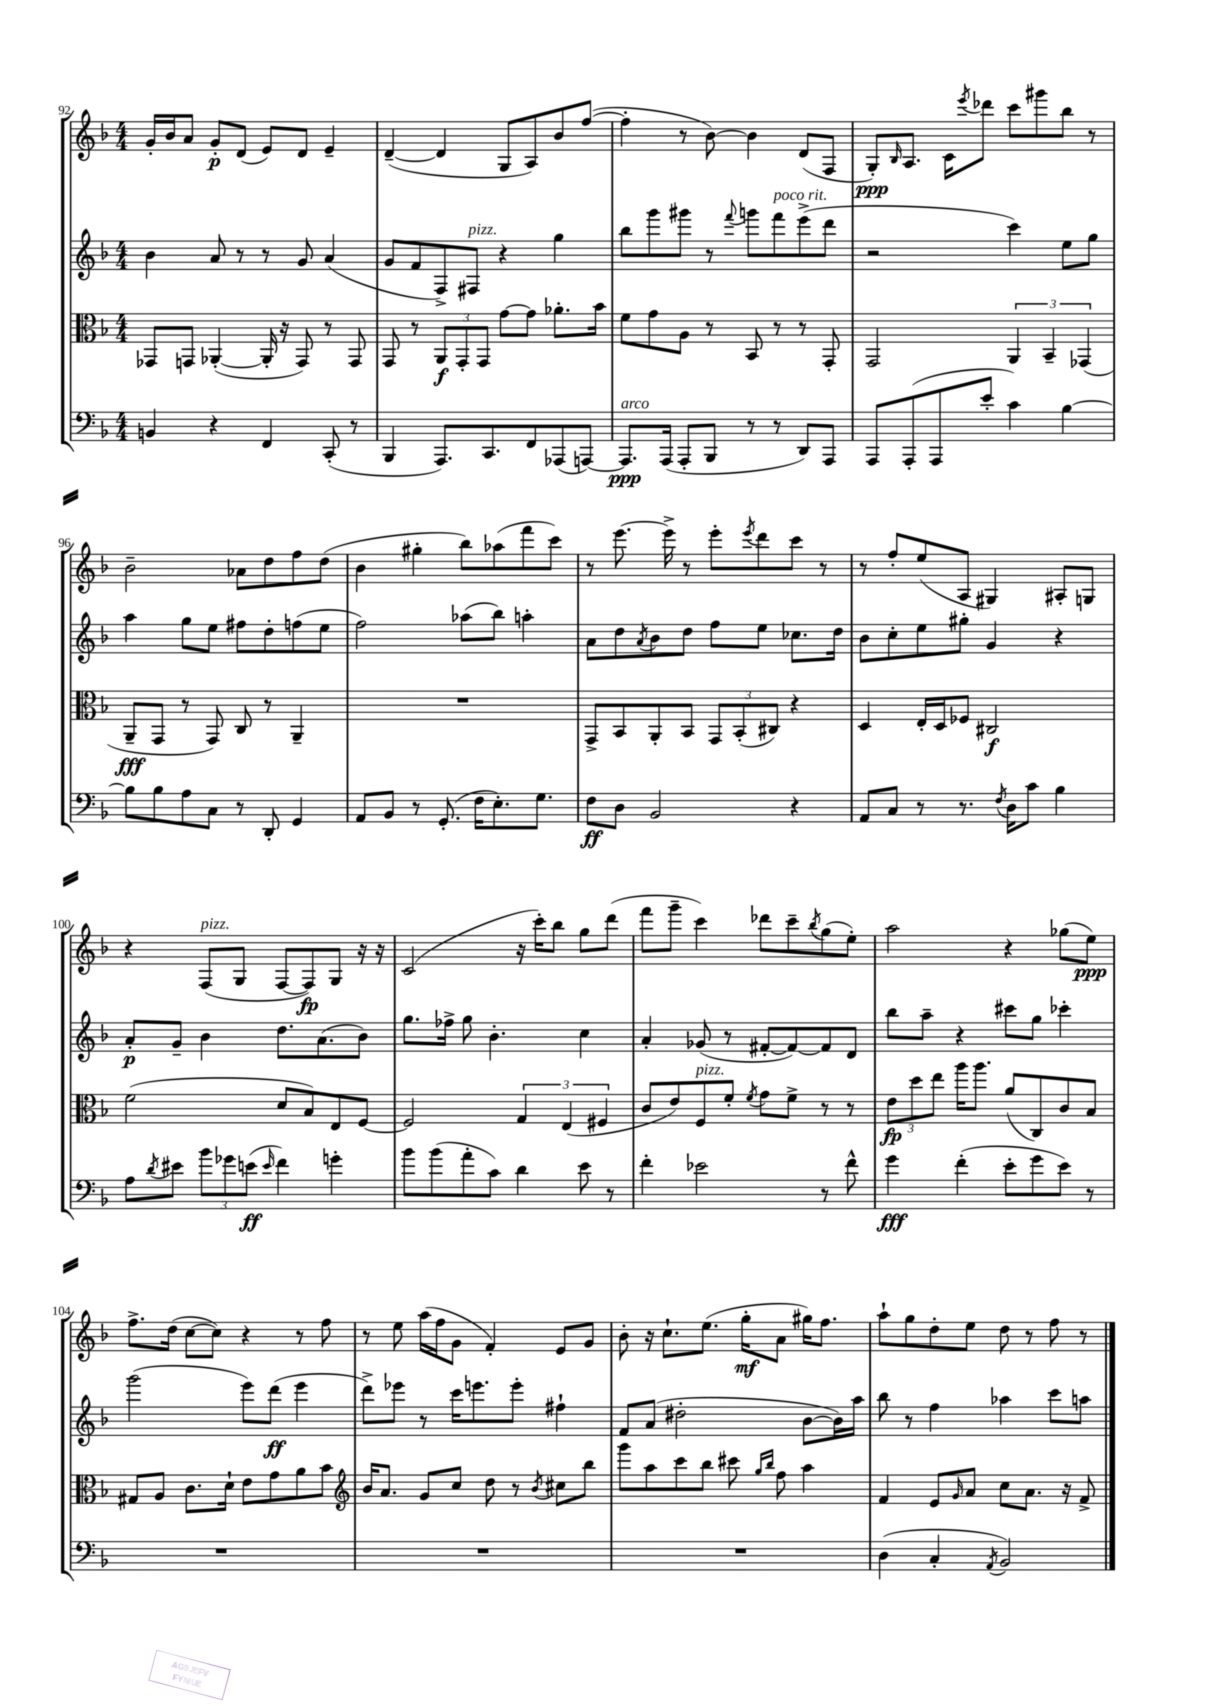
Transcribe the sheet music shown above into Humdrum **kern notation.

**kern	**kern	**kern	**kern
*staff4	*staff3	*staff2	*staff1
*clefF4	*clefC3	*clefG2	*clefG2
*k[b-]	*k[b-]	*k[b-]	*k[b-]
*M4/4	*M4/4	*M4/4	*M4/4
4BB	8GG-	4b-	16g'
.	.	.	16b-
.	8GG	.	8a
4r	([4AA-'	8a	8g'
.	.	8r	(8d
4FF	16AA-']	8r	8e)
.	16r	.	.
.	8GG)	8g	8d
(8CC'	8r	(4a	4e~
8r	8GG	.	.
=	=	=	=
4BBB-	8GG	8g	([4d~
.	8r	8f	.
8.AAA)	12AA	8F^)	4d]
.	12GG'	.	.
.	.	8F#	.
.	12GG	.	.
8.CC	.	.	.
.	[8g	4r	8G
8FF	8g]	.	8A)
(8AAA-	8.a-'	4gg	8b-
[8AAA)	.	.	([8ff
.	16b-	.	.
=	=	=	=
8.AAA]	8f	8bb-	4ff']
.	8g	8ggg	.
(16AAA	.	.	.
8AAA'	8A	8ggg#	8r
8BBB-	8r	8r	[8b-)
.	.	8qqfff	.
8r	8BB-	8ggg	4b-]
8r	8r	8fff	.
8DD)	8r	(8eee^	(8d
8AAA	8GG'	8ddd	8F
=	=	=	=
8AAA	2GG	2r	8G')
.	.	.	16qqB-
(8AAA'	.	.	8.A
8AAA	.	.	.
.	.	.	16c
.	.	.	8qeee
8e'	.	.	8ddd-
4c)	6AA	4ccc)	8ccc
.	.	.	8ggg#
.	6BB-~	.	.
[4B-	.	8ee	8bb-
.	(6GG-	.	.
.	.	8gg	8r
=	=	=	=
8B-]	8AA~	4aa	2b-~
8B-	8GG	.	.
8A	8r	8gg	.
8C	8GG)	8ee	.
8r	8C	8ff#	8a-
8DD'	8r	8dd'	8dd
4GG	4AA~	(8ff	8ff
.	.	8ee	(8dd
=	=	=	=
8AA	1r	2ff)	4b-
8BB-	.	.	.
8r	.	.	4gg#'
(8.GG'	.	.	.
.	.	(8aa-	8bb-)
16F	.	.	.
8.E')	.	8bb-)	(8aa-
.	.	4aa'	8fff
8.G	.	.	.
.	.	.	8ccc)
=	=	=	=
8F	8GG^	8a	8r
8D	8BB-	8dd	[8.eee
.	.	8qa	.
2BB-	8AA'	8b-	.
.	.	.	16eee^]
.	8BB-	8dd	8r
.	12GG	8ff	8eee'
.	(12BB-'	.	.
.	.	.	8qeee
.	.	8ee	8ddd
.	12C#)	.	.
4r	4r	8.cc-	8ccc
.	.	.	8r
.	.	16dd	.
=	=	=	=
8AA	4D	8b-	8r
8C	.	8cc'	8ff'
8r	16E'	8ee	(8ee
.	16D	.	.
8.r	8F-	8gg#'	8A
.	2C#	4g	4G#)
8qF	.	.	.
16D	.	.	.
8c	.	.	.
4B-	.	4r	8A#'
.	.	.	8G
=	=	=	=
8A	(2f	8a'	4r
8qd	.	.	.
8e#	.	8g~	.
12b-	.	4b-	(8F
12g-	.	.	.
.	.	.	8G
(12e	.	.	.
16qqe	.	.	.
4f)	8d	8.dd	[8F
.	8B-)	.	8F])
.	.	(8.a	.
4g'	8E	.	8G
.	[8F	8b-)	16r
.	.	.	16r
=	=	=	=
8b-	2F]	8.gg	(2c
(8b-	.	.	.
.	.	16ff-^	.
8a'	.	8gg	.
8c)	.	4.b-'	.
4d	6G	.	16r
.	.	.	16ccc')
.	.	.	8bb-
.	(6E	.	.
8e	.	4cc	8gg
.	6F#	.	.
8r	.	.	(8ddd
=	=	=	=
4f'	8c	4a'	8fff
.	8e)	.	8ggg~
2e-	8F	(8g-	4ccc)
.	8f'	8r	.
.	8qf	.	.
.	8g	[8f#'	8ddd-
.	8f^	8f#_)	8ccc~
.	.	.	8qbb-
8r	8r	8f#]	(8gg
8f^^	8r	8d	8ee')
=	=	=	=
4g	12e	8bb-	2aa
.	12dd	.	.
.	.	8aa~	.
.	12ee	.	.
(4f'	16aa	4r	.
.	8.aa	.	.
8e'	(8a	8ccc#	4r
8g	8C)	8gg	.
8e)	8c	4ccc-'	(8gg-
8r	8B-	.	8ee)
=	=	=	=
1r	8G#	(2ggg	8.ff^
.	8A	.	.
.	.	.	(16dd
.	8.c	.	[8cc
.	.	.	8cc])
.	16d`	.	.
.	8e	8eee)	4r
.	8g	(8ddd	.
.	8a	4eee	8r
.	8b-	.	8ff
=	=	=	=
*	*clefG2	*	*
1r	16b-	8ddd^)	8r
.	8.a	.	.
.	.	8eee-	8ee
.	8g	8r	(16aa
.	.	.	16ff
.	8cc	16ccc	8g
.	.	8.eee	.
.	8dd	.	4f')
.	8r	8eee'	.
.	8qb-	.	.
.	8cc#	4ff#`	8e
.	8bb-	.	8g
=	=	=	=
1r	8ggg	8f	8b-'
.	8aa	(8a	16r
.	.	.	8.cc`
.	8ccc	2dd#'	.
.	8bb-	.	(8.ee
.	8ccc#	.	.
.	.	.	16gg'
.	16qqgg	.	.
.	16qqbb-	.	.
.	8ff	.	8a
.	4aa	[8b-	16gg#)
.	.	.	8.ff
.	.	16b-])	.
.	.	16aa	.
=	=	=	=
(4D	4f	8bb-	8aa`
.	.	8r	8gg
4C'	8e	4ff	8dd'
.	16qqg	.	.
.	8a	.	8ee
8qAA	.	.	.
2BB-)	8cc	4aa-	8dd
.	8.a	.	8r
.	.	8ccc	8ff
.	16r	.	.
.	8f^	8aa	8r
==	==	==	==
*-	*-	*-	*-
